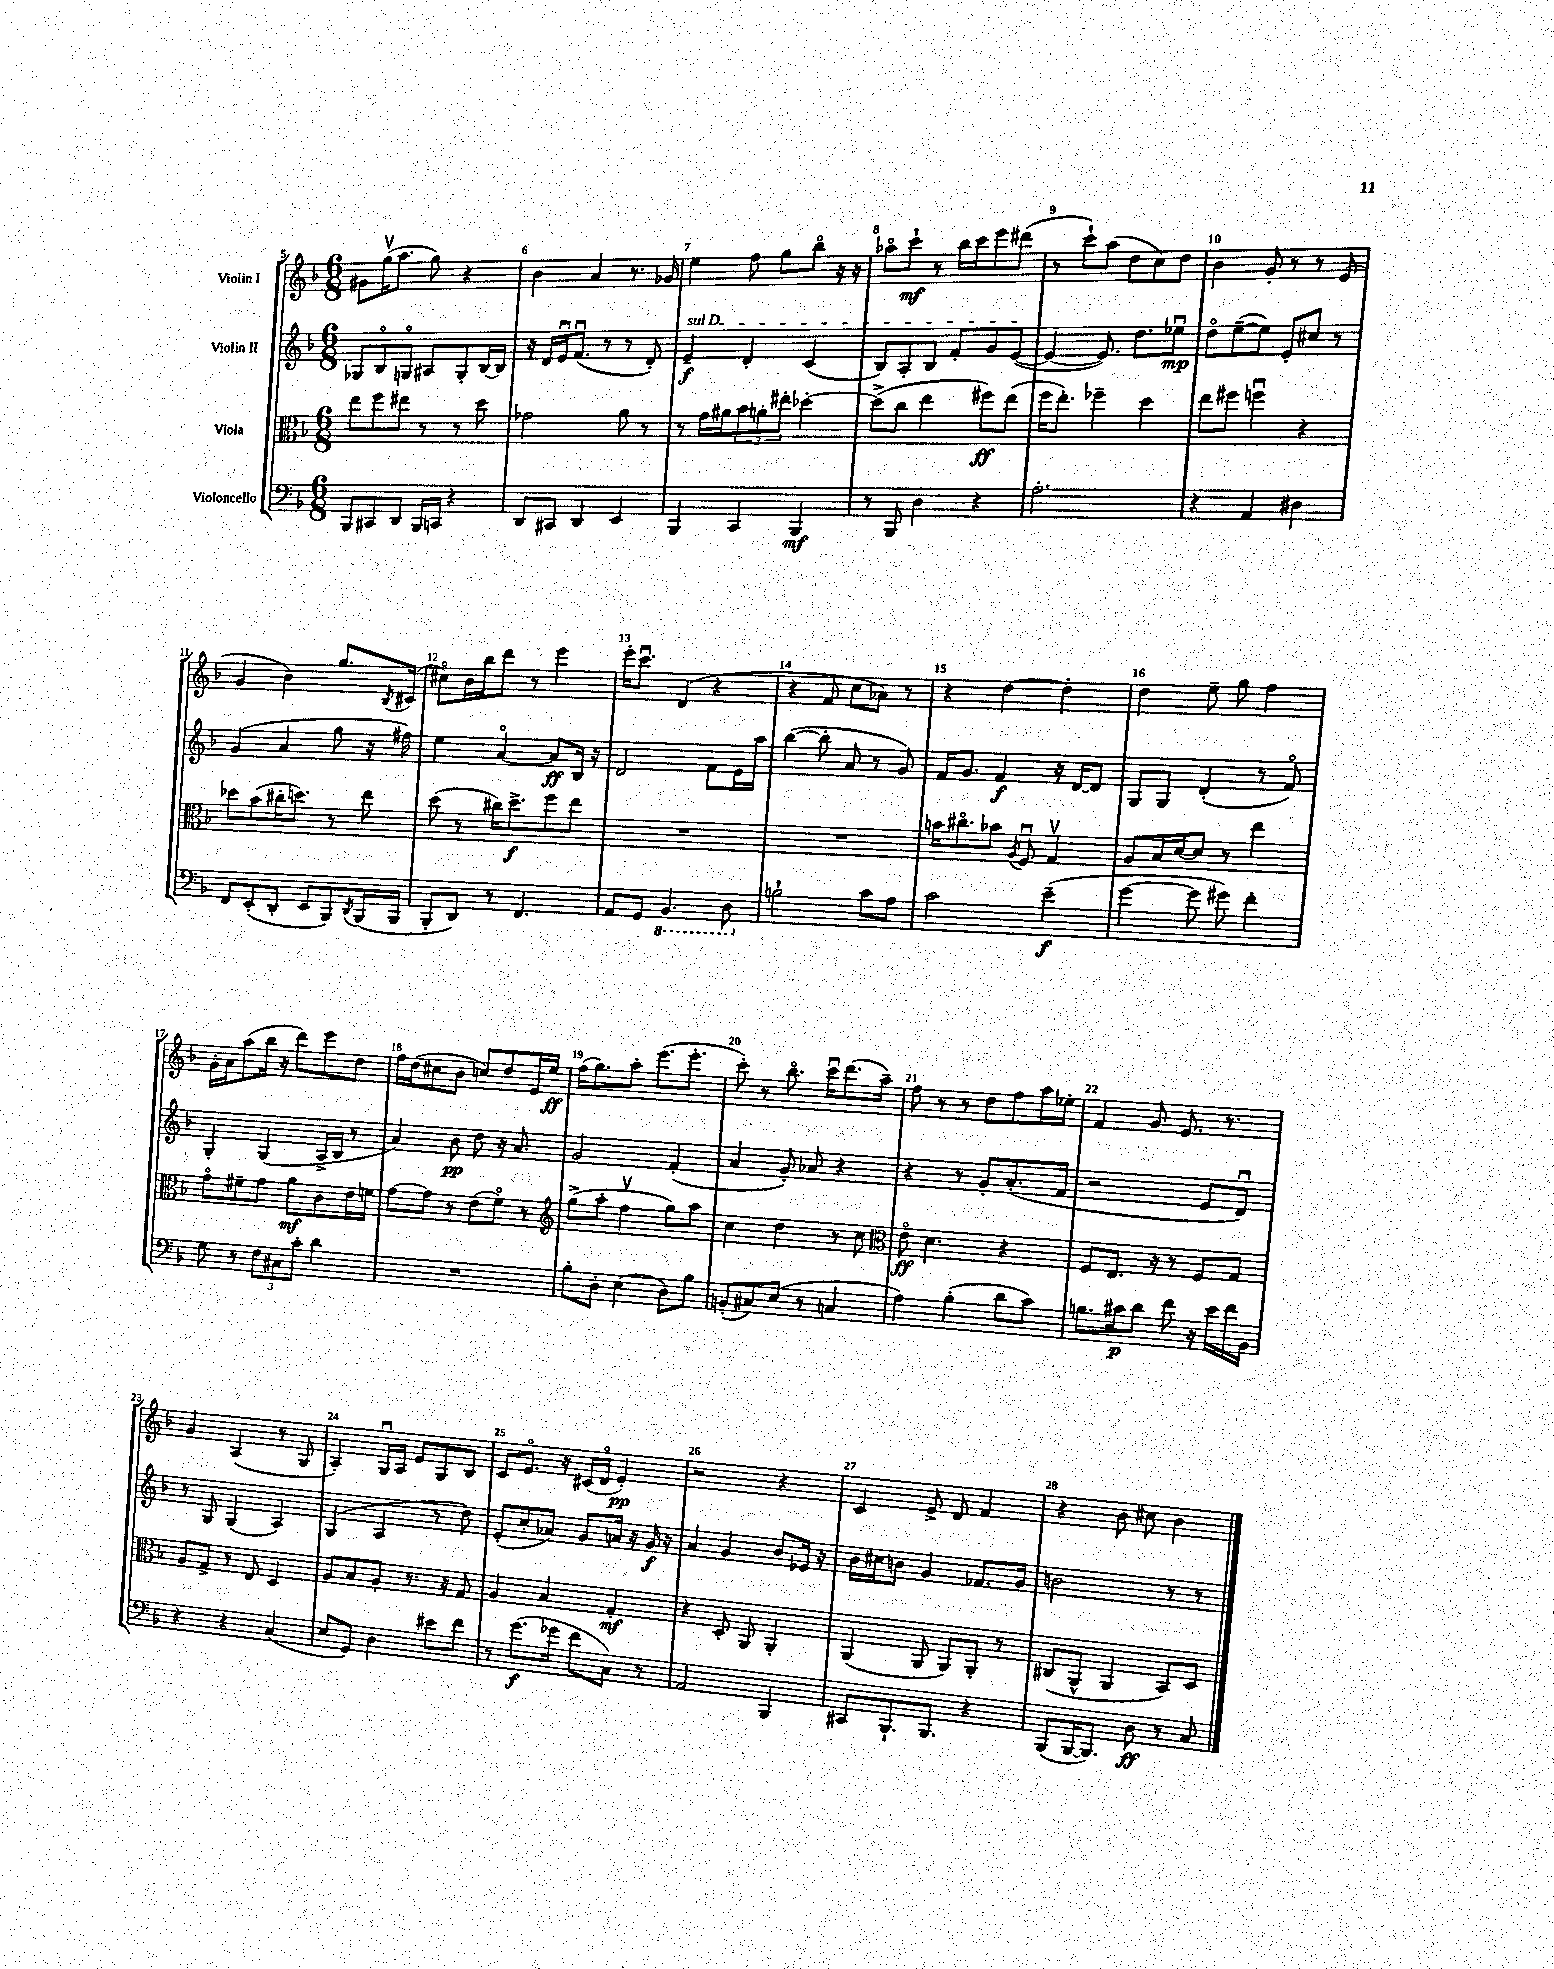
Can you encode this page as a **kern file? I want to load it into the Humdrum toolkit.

**kern	**kern	**kern	**kern
*staff4	*staff3	*staff2	*staff1
*clefF4	*clefC3	*clefG2	*clefG2
*k[b-]	*k[b-]	*k[b-]	*k[b-]
*M6/8	*M6/8	*M6/8	*M6/8
8BBB-	8ee	8G-	8g#
8CC#	8ff	8B-o	(16ggv
.	.	.	8.aa
8DD	8ee#	8Go	.
16BBB-	8r	8A#	8gg)
16CC	.	.	.
4r	8r	8G'	4r
.	8dd	[16B-	.
.	.	16B-]	.
=	=	=	=
8DD	2g-	16r	4b-
.	.	16d	.
8CC#	.	16eu	.
.	.	(8.fu	.
4DD	.	.	4a
.	.	8r	.
4EE	8a	8r	8.r
.	8r	8d')	.
.	.	.	16g-
=	=	=	=
4BBB-	8r	4e~	4ee
.	16g	.	.
.	16a#	.	.
4CC	12b-	4d'	8ff
.	12a'	.	.
.	.	.	8gg
.	12ee#'	.	.
4BBB-	[4dd-'	(4c	8bb-o
.	.	.	16r
.	.	.	16r
=	=	=	=
8r	(8dd-^]	8B-)	8aa-o
8BBB-	8cc	8A'	8ccc`
4D	4ee	8B-	8r
.	.	8f'	16bb-
.	.	.	16ccc
4r	8ff#)	8g	8eee
.	(8ee	([8e	(8ddd#
=	=	=	=
2.A'	16ff	4e_	8r
.	8.ee')	.	.
.	.	.	8ccc`)
.	4ff-~	8.e])	(8aa
.	.	.	8dd
.	.	8.dd	.
.	4dd	.	8cc)
.	.	8ee-u	8dd
=	=	=	=
4r	8ee	8ddo	4b-
.	8ff#	([8ee~	.
4AA	4ffu	8ee])	8g'
.	.	8e'	8r
4D#	4r	8cc#	8r
.	.	8r	(8e
=	=	=	=
8FF	8dd-	(4g	4g
(8EE'	(8b-	.	.
8DD'	16cc#'	4a	4b-)
.	8.dd)	.	.
8EE	.	.	.
8BBB-)	8r	8gg	8.gg
8qDD	.	.	.
(16BBB-	8ee	16r	.
.	.	.	8qB-
16BBB-	.	16ff#)	(16c#
=	=	=	=
8BBB-'	(8dd	4ee	8cc#o)
8DD)	8r	.	16b-
.	.	.	16bb-
8r	16cc#)	[4ao	8ddd
.	8.dd^	.	.
4.FF	.	.	8r
.	8ff	8a]	4eee
.	8ee	16B-	.
.	.	16r	.
=	=	=	=
8AA	2.r	2d	16eee'
.	.	.	8.cccu
8GG	.	.	.
4.BBB-	.	.	(4d
.	.	8f	4r
8DD	.	16e	.
.	.	16aa	.
=	=	=	=
2B`	2.r	([4bb-	4r
.	.	8bb-']	8f
.	.	8a	8cc
8c	.	8r	8a-)
8A	.	8g)	8r
=	=	=	=
2c	16b	16f	4r
.	8.cc#o	8.g	.
.	8b-	4f	[4dd
.	8qA	.	.
.	8Fu	.	.
(4e~	4Gv	16r	4dd']
.	.	[16d	.
.	.	8d]	.
=	=	=	=
[4g	8A	8G	4dd
.	16B-	8G	.
.	[16d	.	.
8g]	8d]	(4d'	8ee~
8g#)	8r	.	8gg
4f'	4ee	8r	4ff
.	.	8fo)	.
=	=	=	=
8G	8go	4G'	16g'
.	.	.	16a
8r	8f#~	.	(8aa
12F	8g	(4G	16bb-
.	.	.	16r
12C#	.	.	.
.	8a	.	8ddd)
12c'	.	.	.
4d	8c	16A^	8eee
.	.	16B-	.
.	16e	8r	8dd
.	16f	.	.
=	=	=	=
2.r	[8g	4a)	16ff
.	.	.	(16dd
.	8g]	.	8cc#
.	8r	8b-	8b-
.	(8e	8dd	8cc)
.	8fo)	16r	8dd
.	.	8.a	.
.	8r	.	16e
.	.	.	16ee
=	=	=	=
*	*clefG2	*	*
8B-'	(8gg^	2g	(16ff
.	.	.	8.gg)
8D'	8aa'	.	.
(4E	4ffv	.	8aa'
.	.	.	(8.eee
8D)	8gg)	(4f'	.
.	.	.	8.eee'
8B-	8aa	.	.
=	=	=	=
(8BB'	4cc	4a	8ccc')
8C#)	.	.	8r
(8E	4dd	8g')	8.bb-o
8r	.	8a-	.
.	.	.	16cccu
4C	8r	4r	(8.ddd
.	8cc	.	.
.	.	.	16aa~)
=	=	=	=
*	*clefC3	*	*
4A)	8eo	4r	8ff
.	4.d	.	8r
(4B-'	.	8r	8r
.	.	8g'	8dd
8d	4r	(8.a'	8ff
8c)	.	.	16aa
.	.	16f	16ee-'
=	=	=	=
8.B	8F	2r	4f
.	8.E	.	.
16c#	.	.	.
8d	.	.	8g
.	16r	.	.
8f	8r	.	8.e
16r	8F	8e	.
16e	.	.	8.r
16f	8G	8du)	.
16BB-	.	.	.
=	=	=	=
4r	8A	8r	4g
.	8G^	8G	.
4r	8r	(4G	(4A
.	8E	.	.
(4C	4D	4A)	8r
.	.	.	8G
=	=	=	=
8E	8A	(4G	4A')
8GG)	8B-	.	.
4D	8A'	4A	16Gu
.	.	.	16A
.	8.r	.	8e
8e#	.	8r	8G
.	16r	.	.
8f	8G	8dd)	8B-
=	=	=	=
8r	4A	(8e'	8c
(8.g	.	8cc'	8.eo
.	4B-	8a-)	.
16g-	.	.	16r
8f	.	8g	(16c#
.	.	.	16do
8C)	4G'	16a	4e')
.	.	16r	.
8r	.	16g	.
.	.	16r	.
=	=	=	=
2AA	4r	4a	2r
.	8D'	4g	.
.	8AA	.	.
4BBB-	4AA'	8b-	4r
.	.	16e-	.
.	.	16r	.
=	=	=	=
8CC#	(4AA	16b-	4c
.	.	16cc#	.
8.BBB-`	.	8b	.
.	8AA	4g	8e^
8.BBB-	.	.	.
.	8AA)	.	8d
4r	8AA'	8.f-	4f
.	8r	.	.
.	.	16g	.
=	=	=	=
(8BBB-	(8C#	2b	4r
[16BBB-	8AA^^	.	.
8.BBB-])	.	.	.
.	4AA	.	8b-
8D	.	.	8cc#
8r	8BB-)	8r	4b-
8C	8D	8r	.
==	==	==	==
*-	*-	*-	*-
